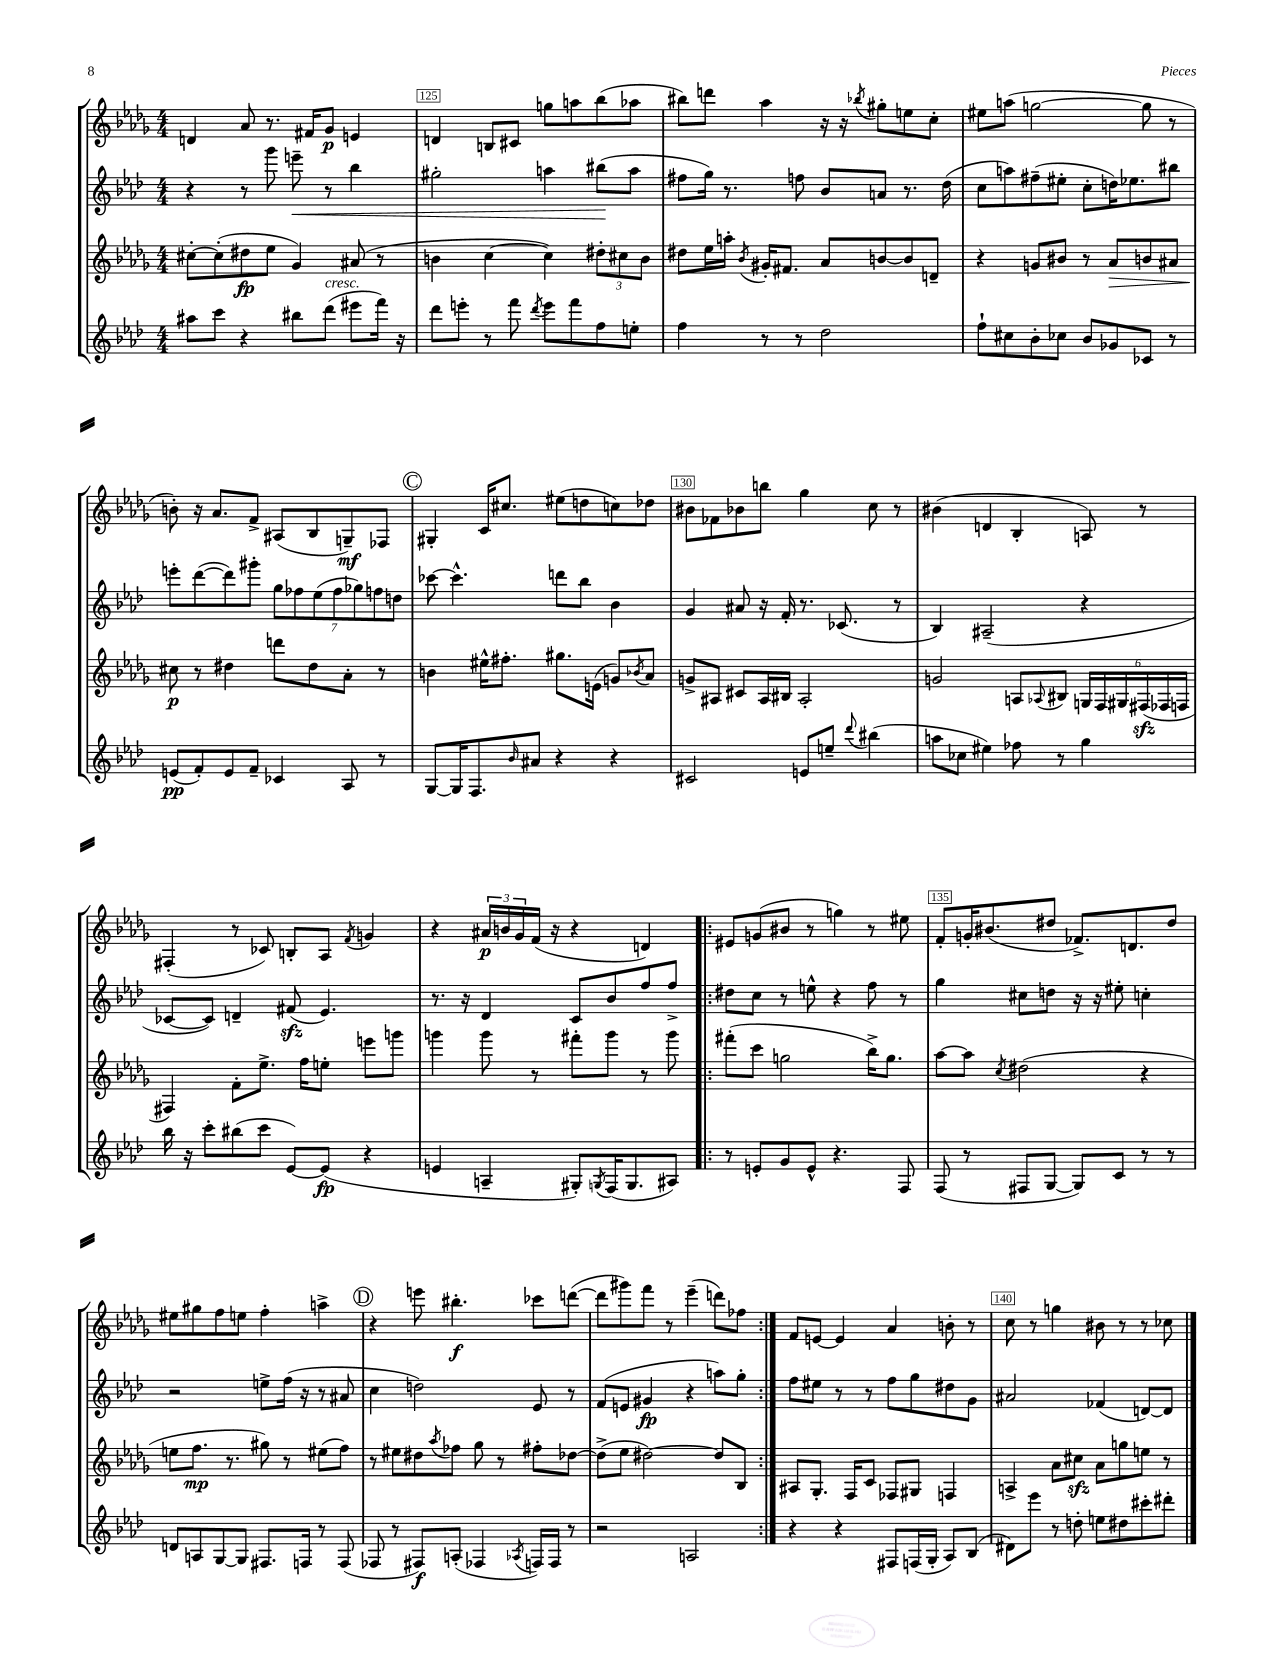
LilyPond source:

<<
\new StaffGroup <<
\new Staff = "s0" {
    \clef treble \key des \major \numericTimeSignature \time 4/4
    d'4 aes'8 r8. fis'16 ges'8\p e'4 |
    d'4 b8 cis'8 g''8 a''8 bes''8( aes''8 |
    bis''8) d'''8 aes''4 r16 r16 \acciaccatura { bes''8 } gis''8-. e''8 c''8-. |
    eis''8 a''8( g''2~ g''8 r8 |
    b'8-.) r16 aes'8. f'8-> ais8( bes8 g8--\mf) fes8 |
    \mark \markup { \circle "C" } gis4-. c'16 cis''8. eis''8( d''8 c''8) des''8 |
    bis'8 fes'8 bes'8 b''8 ges''4 c''8 r8 |
    bis'4( d'4 bes4-. a8) r8 |
    fis4-.( r8 ces'8) b8-. aes8 \acciaccatura { f'8 } g'4 |
    r4 \tuplet 3/2 { ais'16\p b'16 ges'16 } f'16( r16 r4 d'4) |
    \repeat volta 2 { eis'8 g'8( bis'8 r8 g''4) r8 eis''8 |
    f'8-. g'16-. bis'8.( dis''8 fes'8.->) d'8. dis''8 |
    eis''8 gis''8 f''8 e''8 f''4-. a''4-> |
    \mark \markup { \circle "D" } r4 e'''8 bis''4.-.\f ces'''8 d'''8~( |
    d'''8 gis'''8) f'''8 r8 ees'''4--( d'''8) fes''8 | }
    f'8 e'8~ e'4 aes'4 b'8-. r8 |
    c''8 r8 g''4 bis'8 r8 r8 ces''8 \bar "|." |
}
\new Staff = "s1" {
    \clef treble \key aes \major \numericTimeSignature \time 4/4
    r4 r8 g'''8 e'''8--\< r8 bes''4 |
    gis''2-. a''4 bis''8\!( a''8 |
    fis''8 g''16) r8. f''8 bes'8 a'8 r8. des''16( |
    c''8 a''8) fis''8--( eis''8-. c''8-. d''16) ees''8. bis''8 |
    e'''8-. des'''8~( des'''8) gis'''8-. \tuplet 7/4 { g''8 fes''8 ees''8( fes''8 ges''8) f''8 d''8 } |
    \mark \markup { \circle "C" } ces'''8~ ces'''4.-^ d'''8 bes''8 bes'4 |
    g'4 ais'8 r16 f'16-. r8. ces'8.( r8 |
    bes4) ais2--( r4 |
    ces'8~ ces'8) d'4-- fis'8\sfz( ees'4.) |
    r8. r16 des'4 c'8 bes'8 f''8 f''8-> |
    \repeat volta 2 { dis''8 c''8 r8 e''8-^ r4 f''8 r8 |
    g''4 cis''8 d''8 r16 r16 eis''8-. c''4-. |
    r2 e''8-> f''16( r16 r8 ais'8 |
    \mark \markup { \circle "D" } c''4 d''2) ees'8 r8 |
    f'8( e'8 gis'4\fp r4 a''8) g''8-. | }
    f''8 eis''8 r8 r8 f''8 g''8 dis''8 g'8 |
    ais'2 fes'4( d'8~) d'8 \bar "|." |
}
\new Staff = "s2" {
    \clef treble \key des \major \numericTimeSignature \time 4/4
    cis''8~-. cis''8-.( dis''8\fp ees''8 ges'4) ais'8( r8 |
    b'4 c''4~ c''4) \tuplet 3/2 { dis''8-. cis''8 b'8 } |
    dis''8 ees''16 a''16-. \acciaccatura { bes'8 } gis'16-. fis'8. aes'8 b'8~ b'8 d'8-- |
    r4 g'8 bis'8 r8 aes'8\> b'8 ais'8 |
    cis''8\p\! r8 dis''4 d'''8 dis''8 aes'8-. r8 |
    \mark \markup { \circle "C" } b'4 eis''16-^ fis''8.-. gis''8. e'16( g'8) \acciaccatura { bes'8 } aes'8 |
    g'8-> ais8 cis'8 ais16 bis16 ais2-. |
    g'2 a8 \appoggiatura { aes8 } bis8 \tuplet 6/4 { g16 f16 gis16 fis16\sfz( fes16 f16 } |
    fis4) f'8-. ees''8.-> f''16 e''8-. e'''8 g'''8 |
    g'''4 g'''8 r8 fis'''8-. g'''8 r8 g'''8 |
    \repeat volta 2 { fis'''8-.( c'''8 g''2 bes''16->) g''8. |
    aes''8~ aes''8 \acciaccatura { c''8 } dis''2( r4 |
    e''8 f''8.\mp r8. gis''8) r8 eis''8( f''8) |
    \mark \markup { \circle "D" } r8 eis''8 dis''8 \acciaccatura { aes''8 } fes''8 ges''8 r8 fis''8-. des''8~ |
    des''8->( ees''8 dis''2~) dis''8 bes8 | }
    ais8 ges8.-. f16 c'8 fes8 gis8 f4 |
    a4-> aes'8 cis''8\sfz aes'8 g''8 e''8 r8 \bar "|." |
}
\new Staff = "s3" {
    \clef treble \key aes \major \numericTimeSignature \time 4/4
    ais''8 c'''8 r4 bis''8 des'''8^\markup { \italic "cresc." }( eis'''8 f'''16) r16 |
    des'''8 e'''8-. r8 f'''8 \acciaccatura { des'''8 } e'''8 f'''8 f''8 e''8-. |
    f''4 r8 r8 des''2 |
    f''8-! cis''8 bes'8-. ces''8 bes'8 ges'8 ces'8 r8 |
    e'8\pp( f'8-.) e'8 f'8-- ces'4 aes8 r8 |
    \mark \markup { \circle "C" } g8~ g16 f8. \grace { bes'16 } ais'8 r4 r4 |
    cis'2 e'8 e''8-- \appoggiatura { des'''8 } bis''4( |
    a''8 ces''8 eis''4) fes''8 r8 g''4 |
    bes''16 r16 c'''8-. bis''8( c'''8 ees'8~) ees'8\fp( r4 |
    e'4 a4-- gis8-.) \acciaccatura { g8 } f16( g8. ais8) |
    \repeat volta 2 { r8 e'8-. g'8 e'8-^ r4. f8 |
    f8( r8 fis8 g8~ g8) c'8 r8 r8 |
    d'8 a8 g8~ g8 fis8. f16 r8 f8( |
    \mark \markup { \circle "D" } fes8 r8 fis8\f) a8-.( fes4 \acciaccatura { aes8 } f16) f16 r8 |
    r2 a2 | }
    r4 r4 fis8 f16( g16-. aes8) bes8( |
    dis'8) ees'''8 r8 d''8-. e''8 dis''8 cis'''8-. dis'''8-. \bar "|." |
}
>>
>>
\layout { \context { \Score currentBarNumber = #124 \override BarNumber.break-visibility = ##(#f #t #t) barNumberVisibility = #(every-nth-bar-number-visible 5) \override BarNumber.stencil = #(make-stencil-boxer 0.1 0.3 ly:text-interface::print) } }
